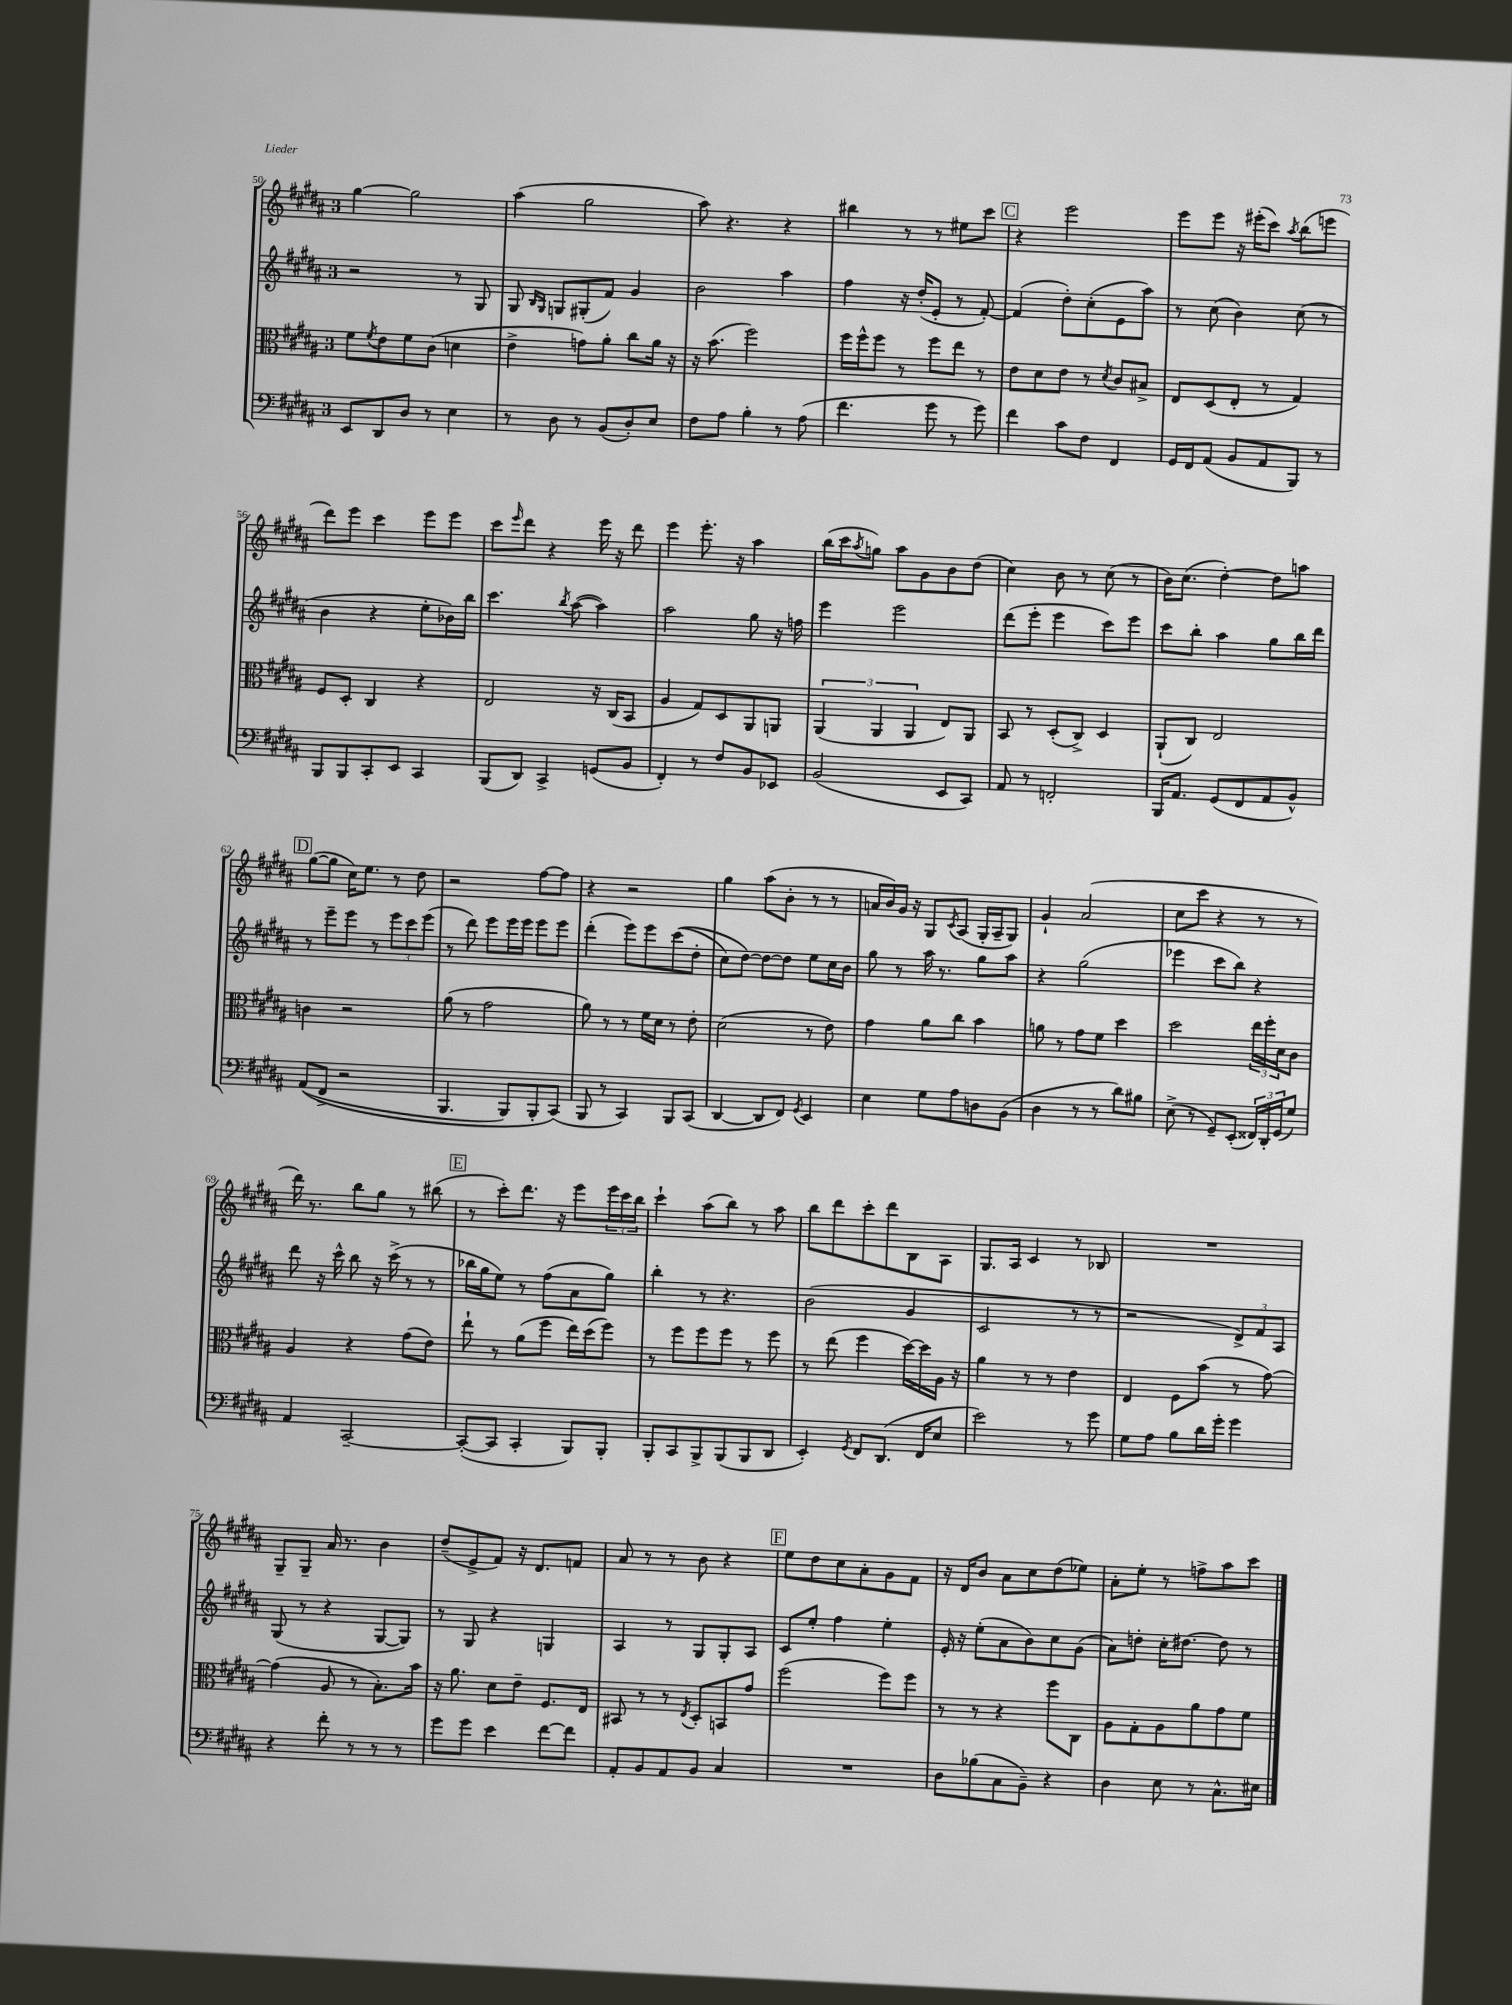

**kern	**kern	**kern	**kern
*part4	*part3	*part2	*part1
*staff4	*staff3	*staff2	*staff1
*clefF4	*clefC3	*clefG2	*clefG2
*k[f#c#g#d#a#]	*k[f#c#g#d#a#]	*k[f#c#g#d#a#]	*k[f#c#g#d#a#]
*M3/4	*M3/4	*M3/4	*M3/4
=50	=50	=50	=50
8EE/L	8f#\L	2r	[4gg#\
.	8qf#/	.	.
8DD#/	8e\	.	.
8D#/J	8f#\	.	2gg#\]
8r	(8c#\J	.	.
4E\	4dn\	8r	.
.	.	8G#/	.
=51	=51	=51	=51
8r	4e^\	8G#/	(4aa#\
.	.	16qqB/LL	.
.	.	16qqG#/JJ	.
8D#\	.	8Gn/L	.
8r	8gn\L)	(8G#X'/	2gg#\
(8BB/L	8a#'\J	8f#/J)	.
8D#'/)	8cc#\L	4g#/	.
8E/J	16a#\Jk	.	.
.	16r	.	.
=52	=52	=52	=52
8F#\L	16r	2b\	8aa#\)
.	(8.b\	.	.
8A#\J	.	.	4.r
4B'\	2ff#\)	.	.
8r	.	4aa#\	4r
(8A#\	.	.	.
=53	=53	=53	=53
4.f#\	16ff#\LL	4ff#\	4bb#X\
.	16ff#^^\J	.	.
.	8ff#\J	.	.
.	8r	16r	8r
.	.	(16dd#'/KL	.
8g#\	8ff#\L	8e'/J	8r
8r	8ee\J	8r	8ee#X\L
8g#\)	8r	[8f#'/)	8ccc#\J
!!LO:REH:place=s1:t=C
=54	=54	=54	=54
4f#\	8e\L	(4f#/]	4r
.	8d#\	.	.
8c#\L	8e\J	8dd#'\L)	2eee\
8F#\J	8r	(8cc#'\	.
.	8qd#/	.	.
4FF#/	8c#/L	8e\	.
.	8B#X^/J	8aa#\J)	.
=55	=55	=55	=55
16GG#/LL	8E/L	8r	8eee\L
16FF#/J	.	.	.
(8AA#/J	(8D#/	(8cc#\	8eee\J
8BB/L	8E'/J	4b\)	16r
.	.	.	(16eee#X'\KL
8AA#/	8r	.	8ccc#\J)
.	.	.	8qaa#/
8BBB/J)	4G#/)	(8cc#\	(8bb\L
8r	.	8r	8eeen\J
!!LO:LB:g=z
=56	=56	=56	=56
8BBB/L	8F#/L	4b\	8ddd#\L)
8BBB/	8D#'/J	.	8eee\J
8CC#'/	4C#/	4r	4ccc#\
8EE/J	.	.	.
4CC#/	4r	8ee'\L	8eee\L
.	.	16b-X\L)	8eee\J
.	.	16bb\JJ	.
=57	=57	=57	=57
(8BBB/L	2E/	4.ccc#\	8ccc#\L
.	.	.	16qqeee/
8DD#/J)	.	.	8ddd#\J
4CC#^/	.	.	4r
.	.	8qbb/	.
.	.	([8aa#\	.
(8GGn/L	16r	4aa#\])	16eee\
.	(16C#/KL	.	16r
8BB/J	8BB/J	.	8ddd#\
=58	=58	=58	=58
4FF#'/)	4A#/	2aa#\	4eee\
8r	8G#/L)	.	8.eee'\
8F#/L	8D#/	.	.
.	.	.	16r
8BB/	8AA#/	8gg#\	4aa#\
8EE-X/J	8AAn/J	16r	.
.	.	16ffn\	.
=59	=59	=59	=59
(2BB/	(6AA#/	4eee\	(16bb\LL
.	.	.	16ccc#\J
.	.	.	8qaa#/
.	.	.	8ggn\J)
.	6AA#/	.	.
.	.	2eee\	8aa#\L
.	6AA#/	.	.
.	.	.	8g#\
8EE/L	8E/L)	.	8b\
8CC#/J)	8AA#/J	.	(8dd#\J
=60	=60	=60	=60
8AA#/	8BB/	(8ddd#\L	4cc#\)
8r	8r	8eee'\J	.
2FFn'/	(8D#'/L	4eee\	8b\
.	8C#^/J)	.	8r
.	4D#/	8ccc#\L)	(8cc#\
.	.	8eee\J	8r
=61	=61	=61	=61
16BBB/KL	(8AA#`/L	8ccc#\L	16b\KL)
8.AA#/J	.	.	(8.cc#\J
.	8C#/J)	8bb'\J	.
(8GG#/L	2E/	4aa#\	[4dd#'\)
8FF#/	.	.	.
8AA#/	.	8gg#\L	8dd#\L]
8BB^^/J)	.	16bb\L	8aan\J
.	.	16ddd#\JJ	.
!!LO:LB:g=z
!!LO:REH:place=s1:t=D
=62	=62	=62	=62
((8AA#/L	4cn\	8r	([8gg#\L
8FF#^/J	.	8eee~\L	8gg#\J]
2r	2r	8eee\J	16cc#\KL)
.	.	.	8.ee\J
.	.	8r	.
.	.	12eee\L	8r
.	.	12ccc#\	.
.	.	.	8dd#\
.	.	(12eee\J	.
=63	=63	=63	=63
4.BBB/	(8a#\	8r	2r
.	8r	8ddd#\)	.
.	2g#\	8eee\L	.
8BBB/L)	.	16eee\L	.
.	.	16eee\JJ	.
8BBB'/	.	8eee\L	[8ff#\L
(8CC#/J)	.	8eee\J	8ff#\J]
=64	=64	=64	=64
8BBB/	8a#\)	(4ddd#'\	4r
8r	8r	.	.
4CC#/)	8r	8eee\L)	2r
.	16f#\LL	8eee\	.
.	16d#\JJ	.	.
8BBB/L	8r	((8ccc#\	.
(8CC#/J	8e'\	8dd#'\J	.
=65	=65	=65	=65
[4DD#/	(2d#\	8cc#\L)	4gg#\
.	.	[8dd#\J)	.
8DD#/L]	.	8dd#\L_	(8aa#\L
8FF#/J)	.	8dd#\J]	8b'\J
8qGG#/	.	.	.
4EE/	8r	8ee\L	8r
.	8e\)	16cc#\L	8r
.	.	16b\JJ	.
=66	=66	=66	=66
4E\	4g#\	8gg#\	16an/LL
.	.	.	16b/)
.	.	8r	16g#/JJ
.	.	.	16r
8G#\L	8a#\L	16aa#\	8G#/L
.	.	8.r	.
.	.	.	8qc#/
8A#\	8cc#\J	.	(8A#/J
8Dn\	4b\	8gg#\L	16G#'/LL
.	.	.	16A#~/J
(8BB\J	.	8aa#\J	8G#/J)
=67	=67	=67	=67
4D#\	8an\	4r	4g#`/
.	8r	.	.
8r	8g#\L	(2gg#\	(2a#/
8r	8f#\J	.	.
8d#\L)	4dd#\	.	.
8B#X\J	.	.	.
=68	=68	=68	=68
(8E^\	2dd#\	4eee-X\	8cc#\L
8r	.	.	8ccc#\J
8GG#~/L)	.	8ccc#\L	4r
(8EE'/J	.	8bb\J)	.
24FF##X/LL)	24ee\LL	4r	8r
24DD#'/	24ff#'\	.	.
(24GG#/J	24d#\J	.	.
8G#/J)	8c#\J	.	8r
!!LO:LB:g=z
=69	=69	=69	=69
4AA#/	4A#/	8ddd#\	16ddd#\)
.	.	.	8.r
.	.	16r	.
.	.	16ccc#^^\	.
[2CC#~/	4r	8bb\	8bb\L
.	.	16r	8gg#\J
.	.	(16ccc#^\	.
.	(8g#\L	8r	8r
.	8e\J)	8r	(8bb#X\
!!LO:REH:place=s1:t=E
=70	=70	=70	=70
(8CC#'/L_	8ee`\	16bb-X\LL	8r
.	.	16gg#\J	.
8CC#/J]	8r	8ee\J)	8ccc#'\L)
4CC#'/	(8a#\L	8r	8.ddd#\J
.	8ff#\J	(8ff#\L	.
.	.	.	16r
8BBB/L)	16ee\LL)	8a#\	8eee\L
.	(16dd#\J	.	.
8BBB'/J	8ff#\J)	8gg#\J)	24eee\L
.	.	.	24ccc#\
.	.	.	24bb\JJ
=71	=71	=71	=71
8BBB'/L	8r	4bb'\	4ccc#`\
8CC#/	8ff#\L	.	.
8BBB^/	8ff#\	8r	(8aa#\L
(8BBB/	8ff#\J	4.r	8bb\J)
8BBB/	8r	.	8r
8DD#/J	8ff#\	.	8aa#\
=72	=72	=72	=72
4EE'/)	8r	(2b\	8bb\L
.	(8ee\	.	8ddd#\
8qGG#/	.	.	.
8FF#/L	4ff#\	.	8ccc#'\
(8.DD#/J	.	.	8ddd#\
.	[16dd#\LL)	4g#/	8B\
16FF#/KL	16dd#\]	.	.
8E/J	16A#\JJ	.	8A#\J
.	16r	.	.
=73	=73	=73	=73
2e\)	4a#\	2c#/	8.G#/L
.	.	.	16A#/Jk
.	8r	.	4c#/
.	8r	.	.
8r	4e\	8r	8r
8g#\	.	8r	8B-X/
=74	=74	=74	=74
8G#\L	4E/	2r	2.r
8A#\J	.	.	.
8B\L	8F#\L	.	.
16d#\L	(8b\J	.	.
16g#'\JJ	.	.	.
4g#\	8r	12d#^/L)	.
.	.	12f#/	.
.	[8g#\)	.	.
.	.	12A#/J	.
!!LO:LB:g=z
=75	=75	=75	=75
4r	(4g#\]	(8G#/	8G#~/L
.	.	8r	8G#~/J
8f#'\	8A#/	4r	16a#/
.	.	.	8.r
8r	8r	.	.
8r	8.B'\L)	[8G#/L	4b\
8r	.	8G#/J])	.
.	16b\Jk	.	.
=76	=76	=76	=76
8g#\L	16r	8r	(8dd#~/L
.	8.a#\	.	.
8g#\J	.	8G#/	8e^/
4e\	8d#\L	4r	8f#/J)
.	8e~\J	.	16r
.	.	.	8.d#/L
[8f#\L	8.F#/L	4Gn/	.
8f#\J]	.	.	8fn/J
.	16E/Jk	.	.
=77	=77	=77	=77
8AA#'/L	8BB#X/	4A#/	8a#/
8BB/	8r	.	8r
8AA#/	8r	8r	8r
.	8qE/	.	.
8BB/J	8D#'/L	8G#/L	8b\
4C#/	8BBn/	8G#'/	4r
.	8g#/J	8A#/J	.
!!LO:REH:place=s1:t=F
=78	=78	=78	=78
2.r	(2ff#\	8c#/L	8ee\L
.	.	8ee'/J	8dd#\
.	.	4ff#\	8cc#\
.	.	.	8a#'\
.	8ff#\L)	4ee'\	8g#\
.	8ff#\J	.	8f#\J
=79	=79	=79	=79
8D#\L	8r	16e'/	16r
.	.	16r	16d#/KL
(8B-X\	8r	(8ee'\L	8b/J
8C#\	4r	8a#\	8a#\L
8BB~\J)	.	8b\)	8cc#\
4r	8ff#\L	8cc#\	(8dd#\
.	8C#\J	(8g#\J	8ee-X\J)
=80	=80	=80	=80
4D#\	8A#\L	8a#\L)	8a#'\L
.	8G#'\	8ddn'\J	8ee'\J
8E\	8A#\	16cc#'\KL	8r
.	.	[8.dd#X\J	.
8r	8a#\	.	8ffn^\L
8.C#^^\L	8g#\	8dd#\]	8aa#\
.	8f#\J	8r	8ccc#\J
16E#X\Jk	.	.	.
==	==	==	==
*-	*-	*-	*-
